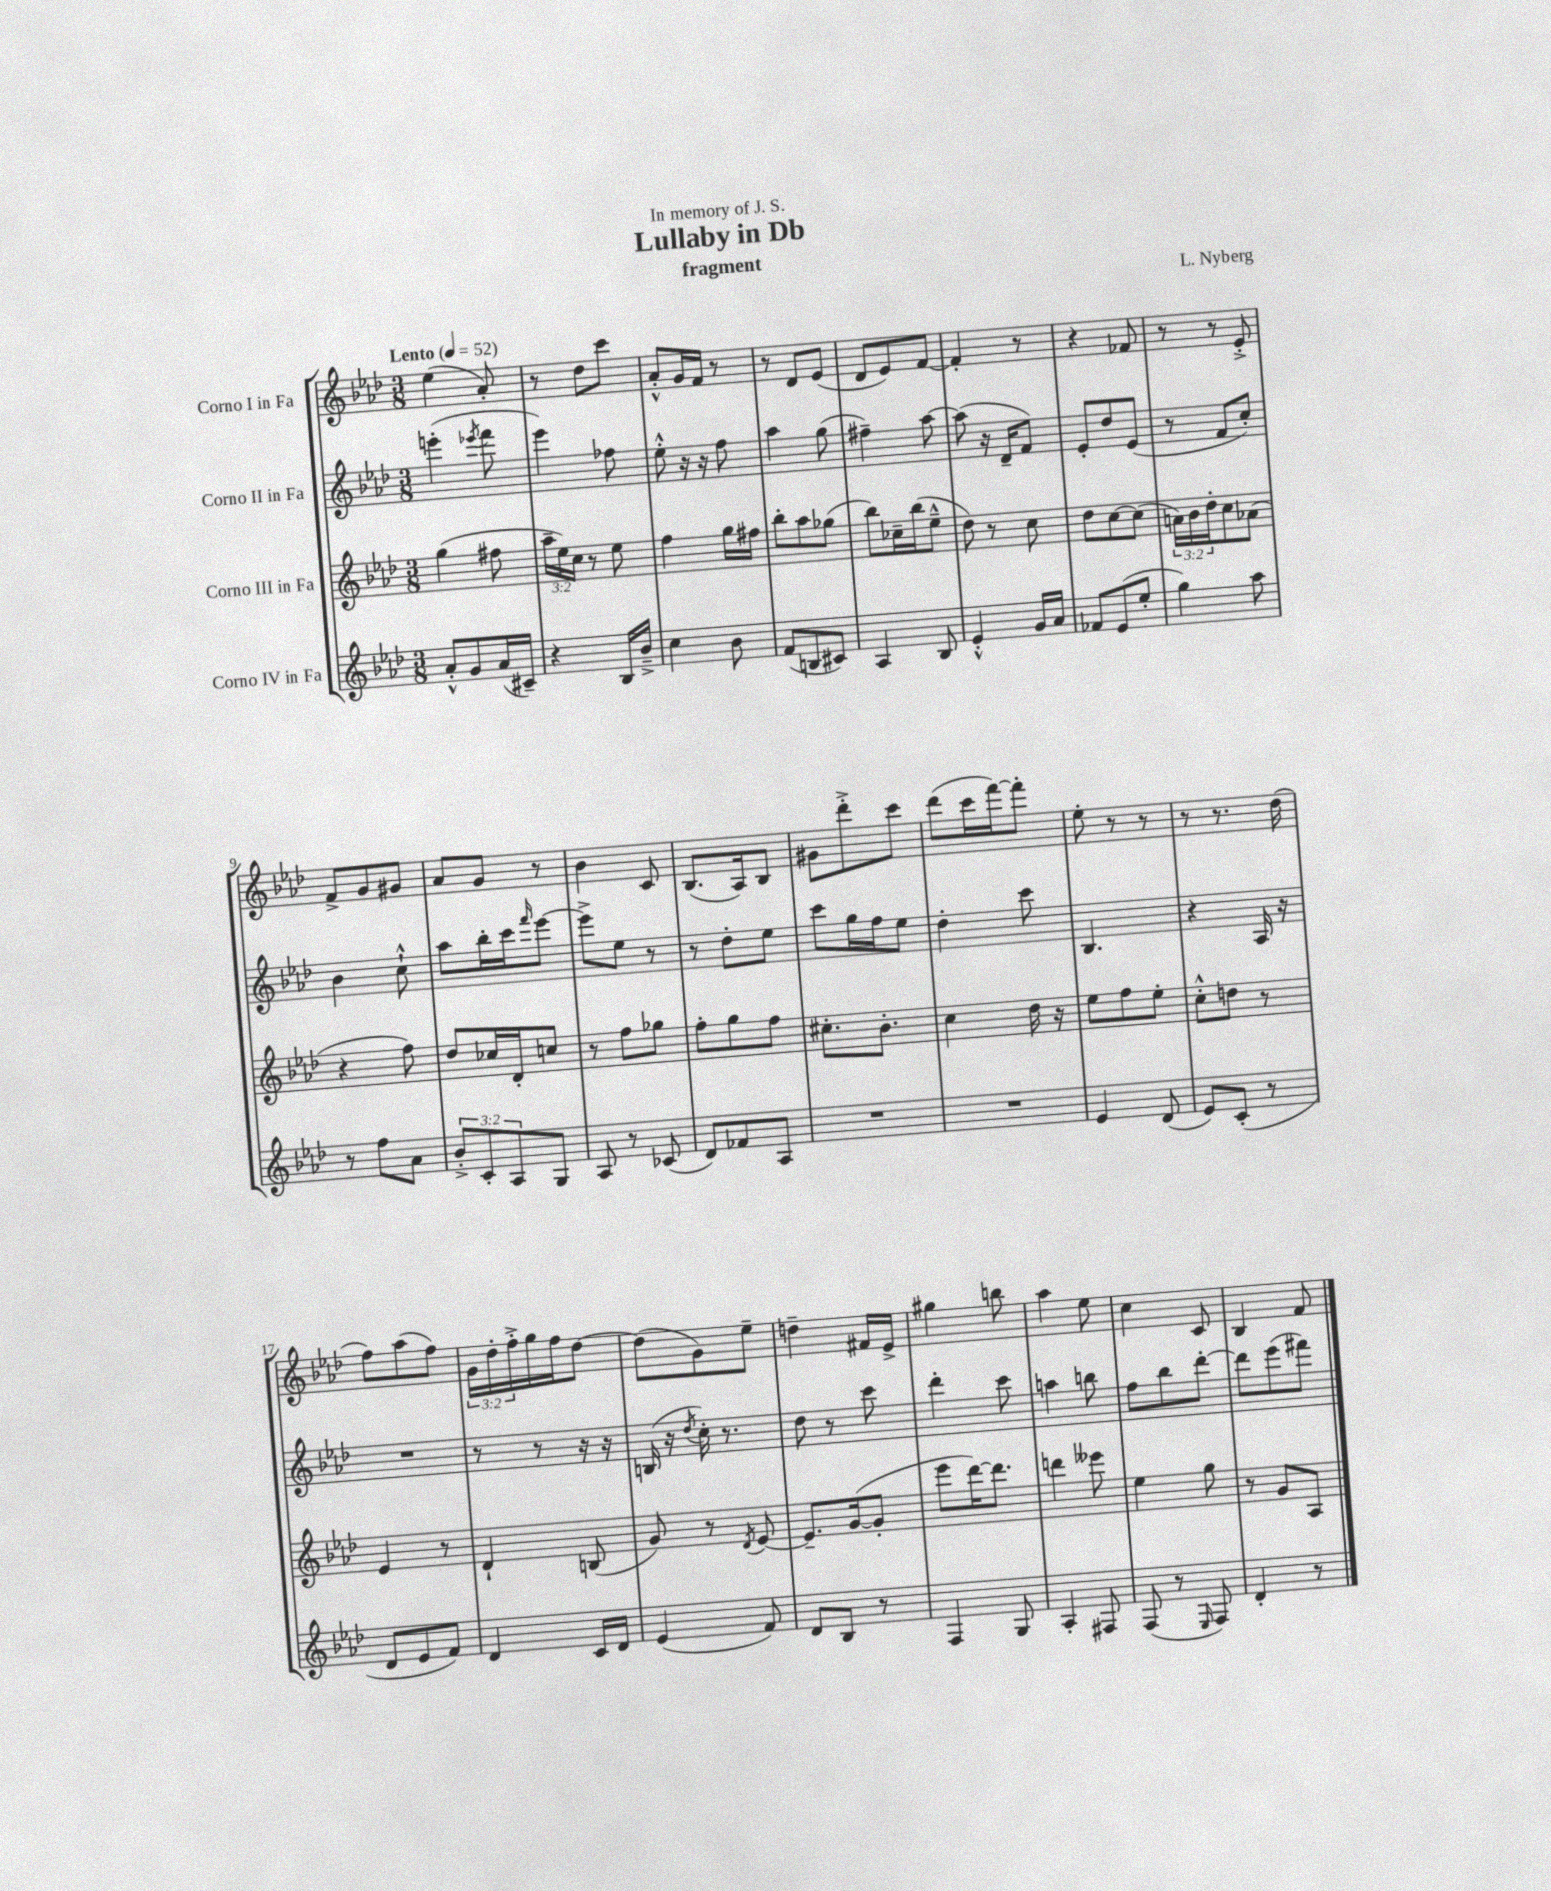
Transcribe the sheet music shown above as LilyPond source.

\header { title = "Lullaby in Db" composer = "L. Nyberg" subtitle = "fragment" dedication = "In memory of J. S." }
<<
\new StaffGroup <<
\new Staff = "s0" \with { instrumentName = "Corno I in Fa" } {
    \clef treble \key aes \major \numericTimeSignature \time 3/8 \override Staff.TupletNumber.text = #tuplet-number::calc-fraction-text \tempo "Lento" 4 = 52
    ees''4( aes'8-.) |
    r8 des''8 c'''8 |
    aes'8-.-^ g'16 f'16 r8 |
    r8 des'8 ees'8( |
    des'8 ees'8) f'8~ |
    f'4-. r8 |
    r4 fes'8 |
    r8 r8 ees'8-.-> |
    f'8-> g'8 gis'8 |
    aes'8 g'8 r8 |
    bes'4 c'8 |
    bes8.( aes16) bes8 |
    gis'8 des'''8-.-> c'''8 |
    des'''8( c'''16 f'''16~) f'''8-. |
    ees''8-. r8 r8 |
    r8 r8. des''16( |
    f''8) aes''8( f''8) |
    \tuplet 3/2 { g'16 des''16-. f''16-.-> } g''16 f''16 des''8~ |
    des''8( g'8) ees''8-- |
    d''4-- fis'16 ees'16-> |
    gis''4 b''8 |
    aes''4 ees''8 |
    c''4 c'8 |
    bes4 f'8 \bar "|." |
}
\new Staff = "s1" \with { instrumentName = "Corno II in Fa" } {
    \clef treble \key aes \major \numericTimeSignature \time 3/8
    e'''4-.( \acciaccatura { ees'''8 } f'''8 |
    ees'''4) fes''8 |
    ees''8-.-^ r16 r16 f''8 |
    aes''4 g''8( |
    fis''4--) aes''8~ |
    aes''8( r16 des'16-- f'8) |
    ees'8-. des''8 ees'8( |
    r8 f'8 c''8-.) |
    bes'4 c''8-!-^ |
    aes''8 bes''16-. c'''16 \grace { f'''16 } ees'''8~ |
    ees'''8-> ees''8 r8 |
    r8 des''8-. ees''8 |
    c'''8 g''16 f''16 ees''8 |
    des''4-. c'''8 |
    bes4. |
    r4 aes16 r16 |
    R4. |
    r8 r8 r16 r16 |
    b16( r16 \acciaccatura { des''8 } c''16-.) r8. |
    des''8 r8 c'''8 |
    des'''4-. c'''8 |
    a''4 b''8 |
    f''8 bes''8 des'''8~-. |
    des'''8 ees'''8( fis'''8) \bar "|." |
}
\new Staff = "s2" \with { instrumentName = "Corno III in Fa" } {
    \clef treble \key aes \major \numericTimeSignature \time 3/8 \override Staff.TupletNumber.text = #tuplet-number::calc-fraction-text
    g''4( fis''8 |
    \tuplet 3/2 { aes''16-- ees''16) c''16 } r8 ees''8 |
    f''4 g''16 fis''16 |
    bes''8-. aes''8 ges''8( |
    bes''8) ces''16-- bes''16( ees''8---^ |
    des''8) r8 c''8 |
    des''8 c''8~ c''8( |
    \tuplet 3/2 { a'16) bes'16 des''16-. } c''8 aes'8( |
    r4 f''8) |
    des''8 ces''16 des'16-. c''8 |
    r8 f''8 ges''8 |
    f''8-. g''8 f''8 |
    cis''8.-. bes'8.-. |
    c''4 des''16 r16 |
    ees''8 f''8 ees''8-. |
    c''8-.-^ d''8 r8 |
    ees'4 r8 |
    des'4-! b8( |
    g'8) r8 \acciaccatura { des'8 } ees'8~ |
    ees'8.-- g'16~( g'8-. |
    ees'''8 des'''16~) des'''8. |
    d'''4 eeses'''8 |
    ees''4 g''8 |
    r8 g'8 aes8 \bar "|." |
}
\new Staff = "s3" \with { instrumentName = "Corno IV in Fa" } {
    \clef treble \key aes \major \numericTimeSignature \time 3/8 \override Staff.TupletNumber.text = #tuplet-number::calc-fraction-text
    aes'8-.-^ g'8 aes'16( cis'16--) |
    r4 bes16 bes'16---> |
    c''4 bes'8 |
    f'8( b8 cis'8) |
    aes4 bes8 |
    ees'4-.-^ g'16 aes'16 |
    fes'8 ees'8( ees''8-. |
    g''4) aes''8 |
    r8 f''8 aes'8 |
    \tuplet 3/2 { bes'8-.-> c'8-. aes8 } g8 |
    aes8 r8 ces'8( |
    des'8) fes'8 aes8 |
    R4. |
    R4. |
    ees'4 des'8( |
    ees'8) c'8-.( r8 |
    des'8 ees'8 f'8) |
    des'4 c'16 des'16 |
    ees'4( f'8) |
    des'8 bes8 r8 |
    f4 g8 |
    aes4-. fis8 |
    f8( r8 \grace { ees16 } f8) |
    des'4-. r8 \bar "|." |
}
>>
>>
